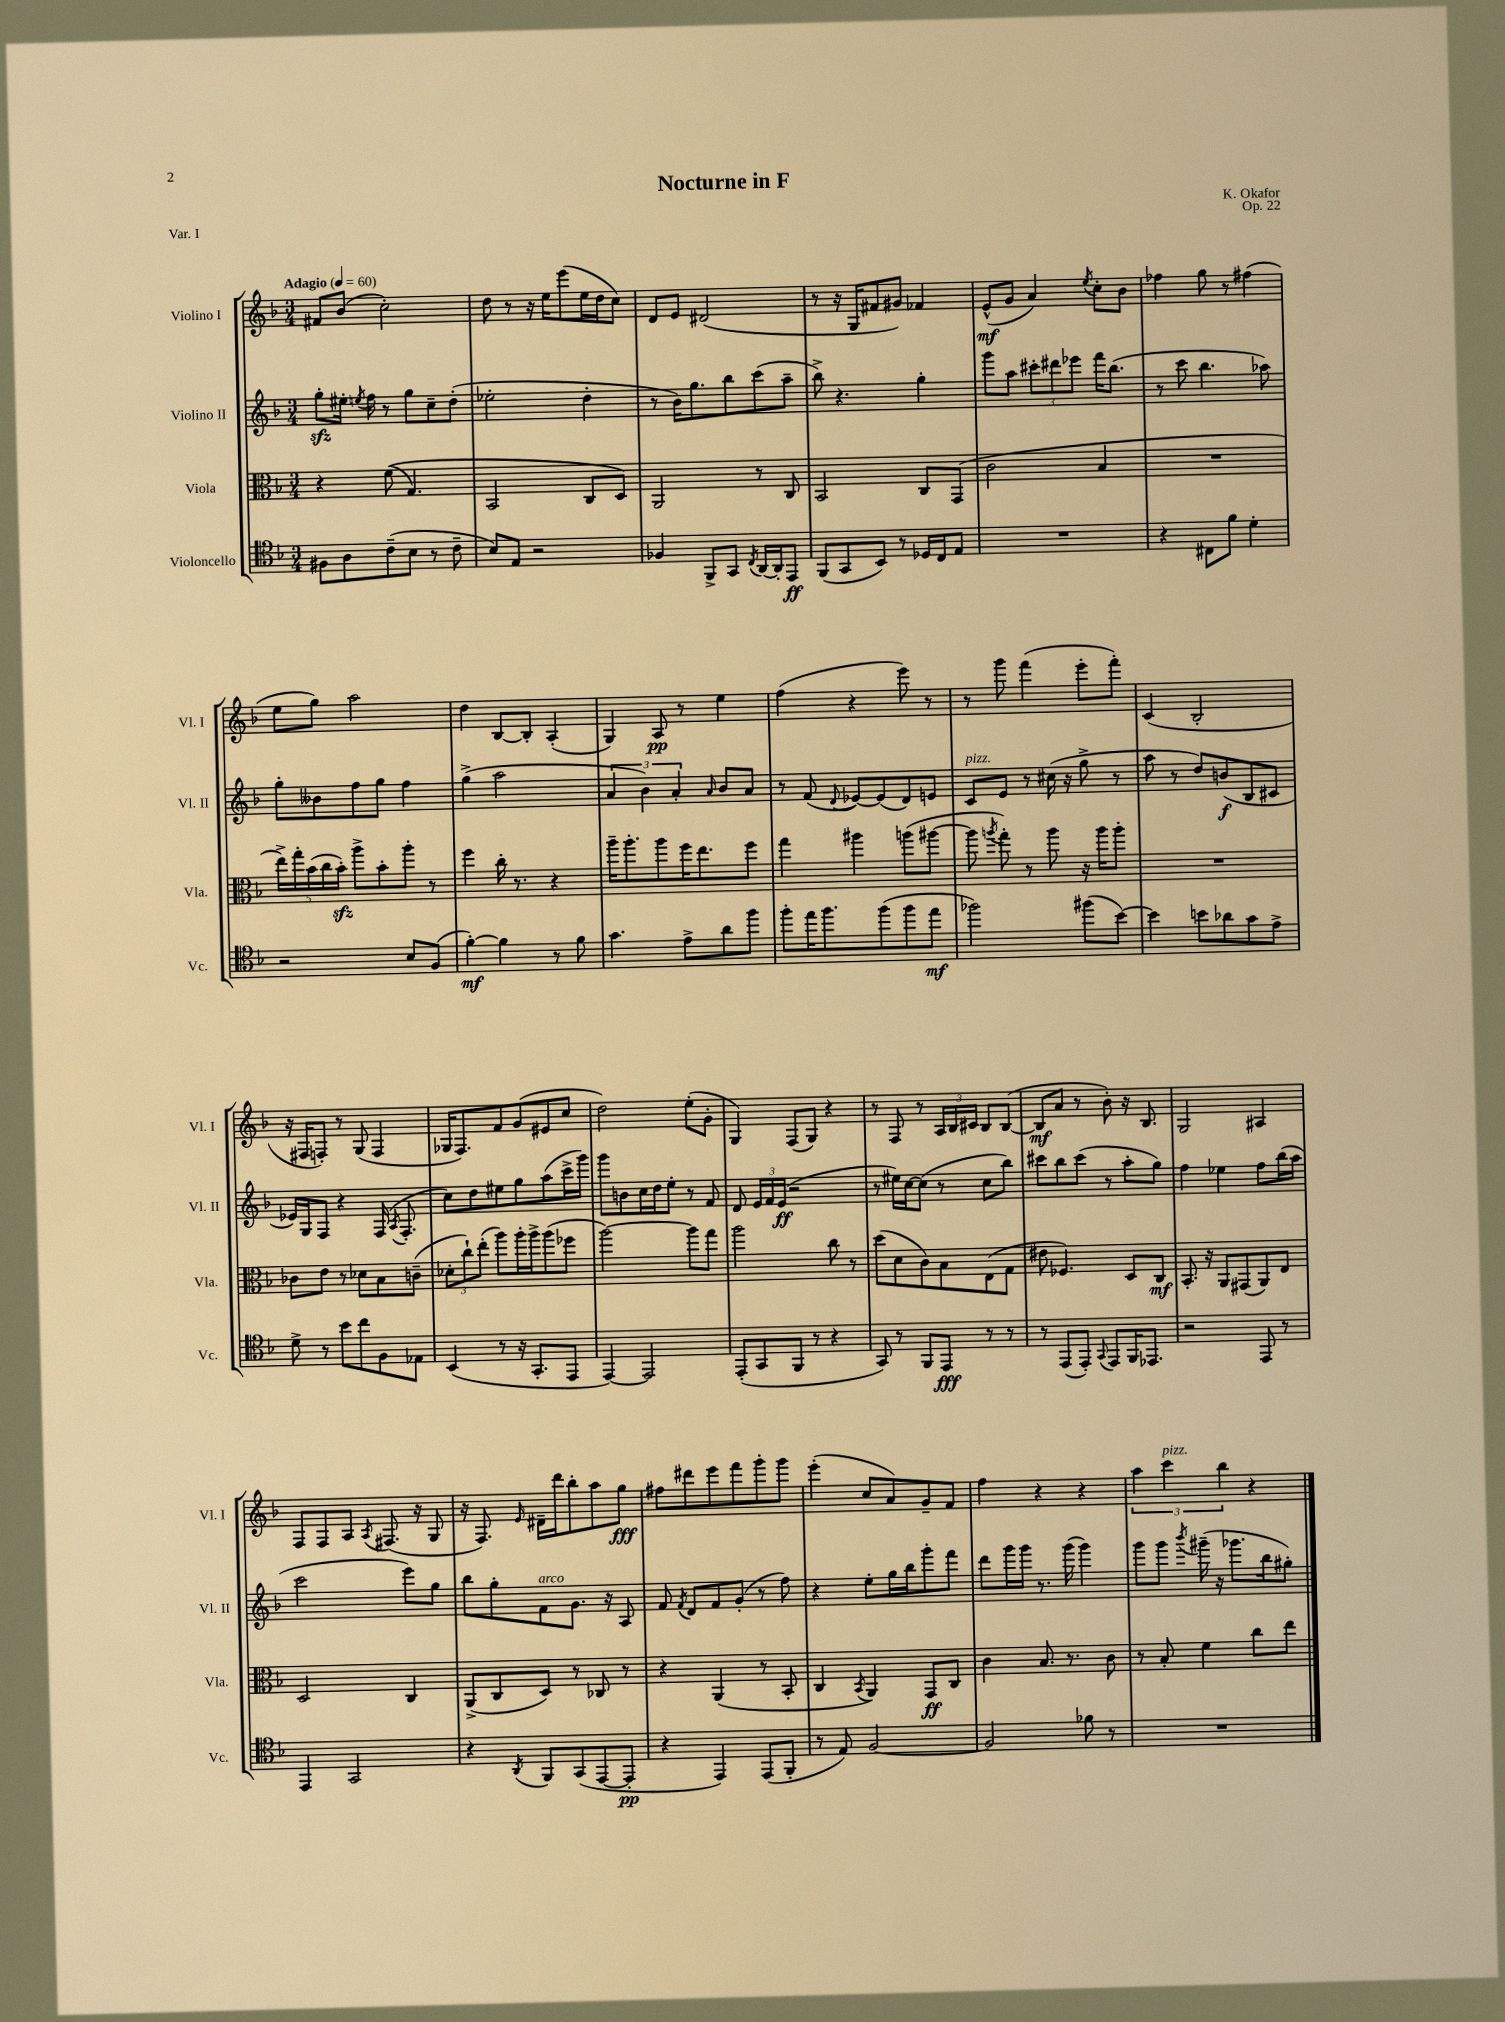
\header { title = "Nocturne in F" composer = "K. Okafor" opus = "Op. 22" piece = "Var. I" }
<<
\new StaffGroup <<
\new Staff = "s0" \with { instrumentName = "Violino I" shortInstrumentName = "Vl. I" } {
    \clef treble \key f \major \numericTimeSignature \time 3/4 \tempo "Adagio" 4 = 60
    \autoBeamOff fis'8[ bes'8]( c''2-.) |
    d''8 r8 r16 e''16[ e'''8( e''16 d''16 c''8]) |
    d'8[ e'8] dis'2( |
    r8 r16 g16[ fis'8 gis'8]) fes'4 |
    e'8[-^\mf( g'8] a'4) \acciaccatura { e''8 } c''8[-. bes'8] |
    fes''4 g''8 r8 fis''4( |
    e''8[ g''8]) a''2 |
    d''4 bes8[~ bes8]-. a4-.( |
    g4) a8\pp r8 e''4 |
    f''4( r4 e'''8) r8 |
    r8 g'''8 f'''4( e'''8[-. f'''8]-.) |
    c'4( bes2-. |
    r16 fis16[ f8]-.) r8 g8( f4 |
    ges16[ f8.) f'8 g'8( eis'8 c''8] |
    d''2) e''8[-.( g'8]-. |
    g4) f8[( g8]) r4 |
    r8 f8 r8 \tuplet 3/2 { a16[ bes16 cis'16] } bes8[ bes8]~( |
    bes8[\mf a'8] r8 bes'8-.) r16 bes8. |
    g2 ais4 |
    f8[ f8 a8] \acciaccatura { a8 } fis8.( r16 g8 |
    r16 f8.) \grace { e'16 } dis'16[-- d'''16 bes''8-. a''8 g''8]\fff |
    fis''8[ dis'''8 e'''8 f'''8 g'''8-. g'''8] |
    e'''4-.( c''8[ a'8) g'8-- f'8] |
    f''4 r4 r4 |
    \tuplet 3/2 { a''4 c'''4^\markup { \italic "pizz." } bes''4 } r4 \bar "|." |
}
\new Staff = "s1" \with { instrumentName = "Violino II" shortInstrumentName = "Vl. II" } {
    \clef treble \key f \major \numericTimeSignature \time 3/4
    \autoBeamOff g''8[-.\sfz eis''16]-. \acciaccatura { e''8 } f''16 r8 g''8[ c''8-- d''8]-.( |
    ees''2-. d''4-. |
    r8 bes'16[) g''8. bes''8 c'''8( a''8]-- |
    bes''8->) r4. g''4-. |
    g'''8[ a''8] \tuplet 3/2 { cis'''8[-. dis'''8 ees'''8] } f'''16[ bes''8.]( |
    r8 c'''8 bes''4. aes''8) |
    g''8[-. beses'8 f''8 g''8] f''4 |
    g''4->( a''2 |
    \tuplet 3/2 { a'4 bes'4) a'4-. } \grace { a'16 } bes'8[ a'8] |
    r8 f'8( \appoggiatura { d'8 } ees'8[~) ees'8( d'8) e'8] |
    c'8[^\markup { \italic "pizz." } e'8] r8 cis''16( r16 g''8-> r8 |
    a''8 r8 d''8[) b'8\f( bes8 cis'8] |
    ees'16[) g16 f8] r4 f16( \acciaccatura { a8 } f8.-. |
    c''8[) d''8 eis''8 g''8 a''8( c'''16-> g'''16]) |
    g'''8[ b'8 c''16 d''16 e''8]-. r8 f'8 |
    d'8 \tuplet 3/2 { e'16[ f'16 e'16]\ff( } r2 |
    r8 eis''16[) c''16~ c''8]( r8 c''8[ bes''8]) |
    cis'''8[ bes''8 cis'''8]( r8 a''8[-. g''8]) |
    f''4 ees''4 f''8[ bes''16( a''16] |
    c'''2 e'''8[) g''8] |
    bes''8[ g''8-. f'8^\markup { \italic "arco" } g'8.] r16 a8 |
    f'8 \acciaccatura { f'8 } d'8[ f'8 g'8]-.( r8 f''8) |
    r4 e''8[-. g''16 bes''16 g'''8-. f'''8] |
    d'''8[ g'''16 g'''16] r8. g'''16( g'''4) |
    g'''8[ g'''8] \acciaccatura { bes'''8 } gis'''16--( r16 ges'''8.[ bes''16 gis''8]-.) \bar "|." |
}
\new Staff = "s2" \with { instrumentName = "Viola" shortInstrumentName = "Vla." } {
    \clef alto \key f \major \numericTimeSignature \time 3/4
    \autoBeamOff r4 f'8(\( g4.) |
    bes,2 c8[ d8]\) |
    a,2 r8 c8 |
    bes,2 c8[ g,8]( |
    c'2 bes4 |
    R2. |
    \tuplet 5/4 { e''16[->) g''16-. bes'16( c''16 bes'16]-.\sfz) } a''8[-> bes'8-. a''8]-. r8 |
    f''4 c''16-. r8. r4 |
    a''16[-- a''8.-. a''8 f''16 e''8. f''8] |
    g''4 ais''4 a''8[( ais''8]~ |
    ais''8 \acciaccatura { a''8 } g''8-.) r8 a''8 r16 a''16[ a''8]-. |
    R2. |
    ces'8[ e'8] r8 des'8[ bes8 c'8]--( |
    \tuplet 3/2 { des'8[-. c''8-!) e''8]-.( } a''8[) a''16-. a''16-> a''8( fes''8] |
    a''2~) a''8[ g''8] |
    a''2 c''8 r8 |
    d''8[( d'8 c'8) bes8 e8( g8] |
    eis'8 fes4.) d8[ c8]\mf |
    bes,8.-. r16 a,8[ gis,8( a,8) e8] |
    d2 c4 |
    a,8[->( c8 d8]) r8 ces8 r8 |
    r4 a,4( r8 bes,8-. |
    c4 \acciaccatura { bes,8 } a,4) g,8[\ff c8] |
    c'4 bes8. r8. c'8 |
    r8 bes8-. f'4 c''8[ e''8] \bar "|." |
}
\new Staff = "s3" \with { instrumentName = "Violoncello" shortInstrumentName = "Vc." } {
    \clef tenor \key f \major \numericTimeSignature \time 3/4
    \autoBeamOff fis8[ a8 c'8--( bes8] r8 c'8-- |
    bes8[) e8] r2 |
    fes4 f,8[-> g,8] \acciaccatura { c8 } a,16[~ a,16-. e,8]\ff |
    f,8[( g,8 bes,8]) r8 des16[ c16 e8] |
    R2. |
    r4 cis8[ f'8] d'4-. |
    r2 bes8[ f8]( |
    f'4~-.\mf) f'4 r8 f'8 |
    g'4. e'8[-> a'8 f''8] |
    f''8[-. e''16 f''8. f''8( f''8 e''8]\mf |
    fes''2) fis''8[( bes'8]~) |
    bes'4 b'8[ aes'8 g'8 e'8]-> |
    d'8-> r8 bes'8[ c''8 f8 ees8] |
    bes,4( r8 r16 g,8.[-. e,8] |
    e,4~) e,2 |
    e,8[-.( g,8 f,8] r8 r4 |
    g,8) r8 f,8[ e,8]\fff r8 r8 |
    r8 e,8[( e,8]-.) \appoggiatura { g,8 } e,8[ f,16 ees,8.] |
    r2 e,8 r8 |
    e,4 g,2 |
    r4 \acciaccatura { a,8 } f,8[ g,8( e,8~ e,8]-.\pp |
    r4 e,4) e,8[( f,8]-. |
    r8 e8) f2~ |
    f2 fes'8 r8 |
    R2. \bar "|." |
}
>>
>>
\layout { \context { \Score \remove "Bar_number_engraver" } }
